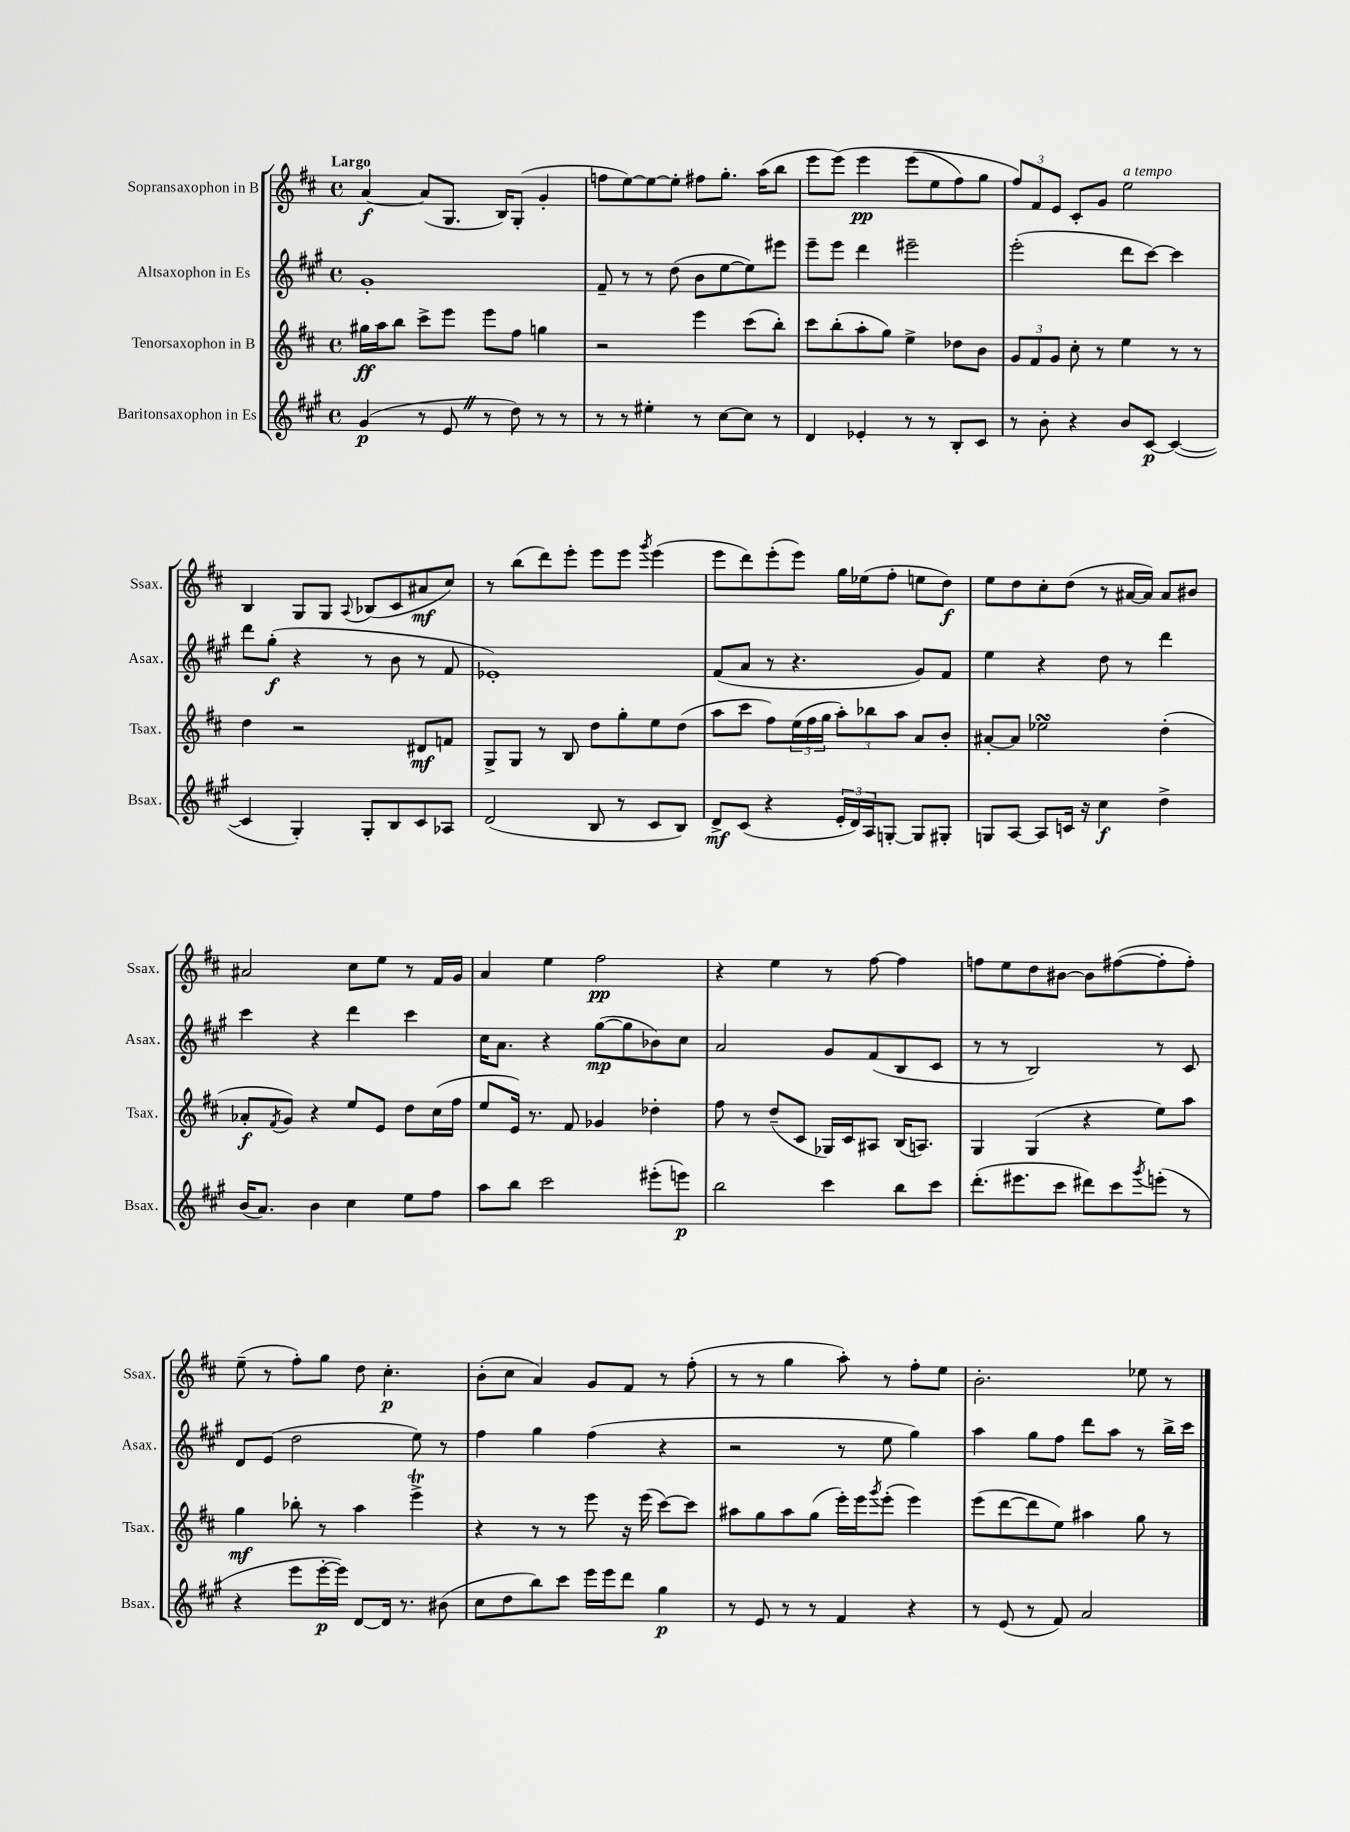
<<
\new StaffGroup <<
\new Staff = "s0" \with { instrumentName = "Sopransaxophon in B" shortInstrumentName = "Ssax." } {
    \clef treble \key d \major \defaultTimeSignature \time 4/4 \tempo "Largo"
    a'4~\f a'8( g8. b16) g8-.( g'4-. |
    f''8 e''8~) e''8~ e''8-. fis''8 g''8.-. a''16( b''8 |
    e'''8 e'''8)\( e'''4\pp e'''8( e''8 fis''8) g''8 |
    \tuplet 3/2 { fis''8\) fis'8 e'8 } cis'8-. g'8 e''2^\markup { \italic "a tempo" } |
    b4 g8 g8 \appoggiatura { a8 } bes8( cis'8 ais'8\mf cis''8) |
    r8 b''8( d'''8) e'''8-. e'''8 e'''8 \acciaccatura { g'''8 } e'''4( |
    e'''8 d'''8) e'''8-.( e'''8) g''16 ees''16( fis''8-. e''8 d''8\f) |
    e''8 d''8 cis''8-. d''8( r8 ais'16~ ais'16) ais'8 bis'8 |
    ais'2 cis''8 e''8 r8 fis'16 g'16 |
    a'4 e''4 fis''2\pp |
    r4 e''4 r8 fis''8~ fis''4 |
    f''8 e''8 d''8 bis'8~ bis'8 fis''8~( fis''8-. fis''8-.) |
    e''8--( r8 fis''8-.) g''8 d''8 cis''4.-.\p |
    b'8-.( cis''8 a'4) g'8 fis'8 r8 fis''8-.( |
    r8 r8 g''4 a''8-.) r8 fis''8-. e''8 |
    b'2.-. ees''8 r8 \bar "|." |
}
\new Staff = "s1" \with { instrumentName = "Altsaxophon in Es" shortInstrumentName = "Asax." } {
    \clef treble \key a \major \defaultTimeSignature \time 4/4
    gis'1-. |
    fis'8-- r8 r8 d''8( b'8 e''8~ e''8) eis'''8 |
    e'''8-- e'''8 d'''4 eis'''2-- |
    e'''2-.( d'''8 cis'''8~) cis'''4 |
    d'''8 gis''8-.\f( r4 r8 b'8 r8 fis'8 |
    ees'1-.) |
    fis'8( a'8 r8 r4. gis'8) fis'8 |
    e''4 r4 d''8 r8 d'''4 |
    cis'''4 r4 d'''4 cis'''4 |
    cis''16 a'8. r4 gis''8~\mp( gis''8 bes'8) cis''8 |
    a'2 gis'8 fis'8( b8 cis'8 |
    r8 r8 b2) r8 cis'8 |
    d'8 e'8( d''2 e''8) r8 |
    fis''4 gis''4 fis''4( r4 |
    r2 r8 e''8 gis''4) |
    a''4 gis''8 fis''8 d'''8 a''8 r8 b''16-> cis'''16 \bar "|." |
}
\new Staff = "s2" \with { instrumentName = "Tenorsaxophon in B" shortInstrumentName = "Tsax." } {
    \clef treble \key d \major \defaultTimeSignature \time 4/4
    gis''16\ff a''16 b''8 cis'''8-> e'''8 e'''8 fis''8 g''4 |
    r2 e'''4 cis'''8( b''8-.) |
    cis'''8 b''8-.( a''8-. g''8) e''4-> des''8 b'8 |
    \tuplet 3/2 { g'8 fis'8 g'8 } cis''8-. r8 e''4 r8 r8 |
    d''4 r2 dis'8\mf f'8 |
    g8-> g8 r8 b8 d''8 g''8-. e''8 d''8( |
    a''8 cis'''8 fis''8) \tuplet 3/2 { e''16( fis''16 g''16 } \tuplet 3/2 { a''8-.) bes''8 a''8 } a'8 b'8-. |
    ais'8~-. ais'8 ees''2\turn d''4-.( |
    aes'8-.\f \acciaccatura { fis'8 } g'8) r4 e''8 e'8 d''8 cis''16( fis''16 |
    e''8 e'16) r8. fis'8 ges'4 des''4-. |
    fis''8 r8 d''8--( cis'8 ges16) cis'16 ais8 b16( a8.) |
    g4 g4( r4 e''8) a''8 |
    g''4\mf bes''8-. r8 a''4 e'''4->\trill |
    r4 r8 r8 e'''8 r16 e'''16( cis'''8~) cis'''8 |
    ais''8 g''8 ais''8 g''8( e'''16-.) e'''16 \acciaccatura { g'''8 } e'''8-.( e'''4) |
    e'''8( d'''8~ d'''8 e''8) ais''4 g''8 r8 \bar "|." |
}
\new Staff = "s3" \with { instrumentName = "Baritonsaxophon in Es" shortInstrumentName = "Bsax." } {
    \clef treble \key a \major \defaultTimeSignature \time 4/4
    gis'4\p( r8 e'8 \once \override BreathingSign.text = \markup { \musicglyph "scripts.caesura.straight" } \breathe r8 d''8) r8 r8 |
    r8 r8 eis''4-. r8 cis''8~ cis''8 r8 |
    d'4 ees'4-. r8 r8 b8-. cis'8 |
    r8 b'8-. r4 b'8 cis'8~\p cis'4~( |
    cis'4 gis4-.) gis8-. b8 cis'8 aes8 |
    d'2( b8 r8 cis'8 b8) |
    d'8->\mf cis'8( r4 \tuplet 3/2 { e'16-. d'16) a16 } g8~-. g8 gis8-. |
    g8 a8~ a8 c'16 r16 cis''4\f d''4-> |
    b'16( a'8.) b'4 cis''4 e''8 fis''8 |
    a''8 b''8 cis'''2 eis'''8-.( e'''8\p) |
    b''2 cis'''4 b''8 cis'''8 |
    d'''8.-.( eis'''8. cis'''8 dis'''8) cis'''8 \acciaccatura { gis'''8 } e'''8-.( r8 |
    r4 e'''8 e'''16~-.\p e'''16) d'8~ d'16 r8. bis'8( |
    cis''8 d''8 b''8) cis'''8 e'''16 e'''16 d'''8 gis''4\p |
    r8 e'8 r8 r8 fis'4 r4 |
    r8 e'8( r8 fis'8) a'2 \bar "|." |
}
>>
>>
\layout { \context { \Score \remove "Bar_number_engraver" } }
